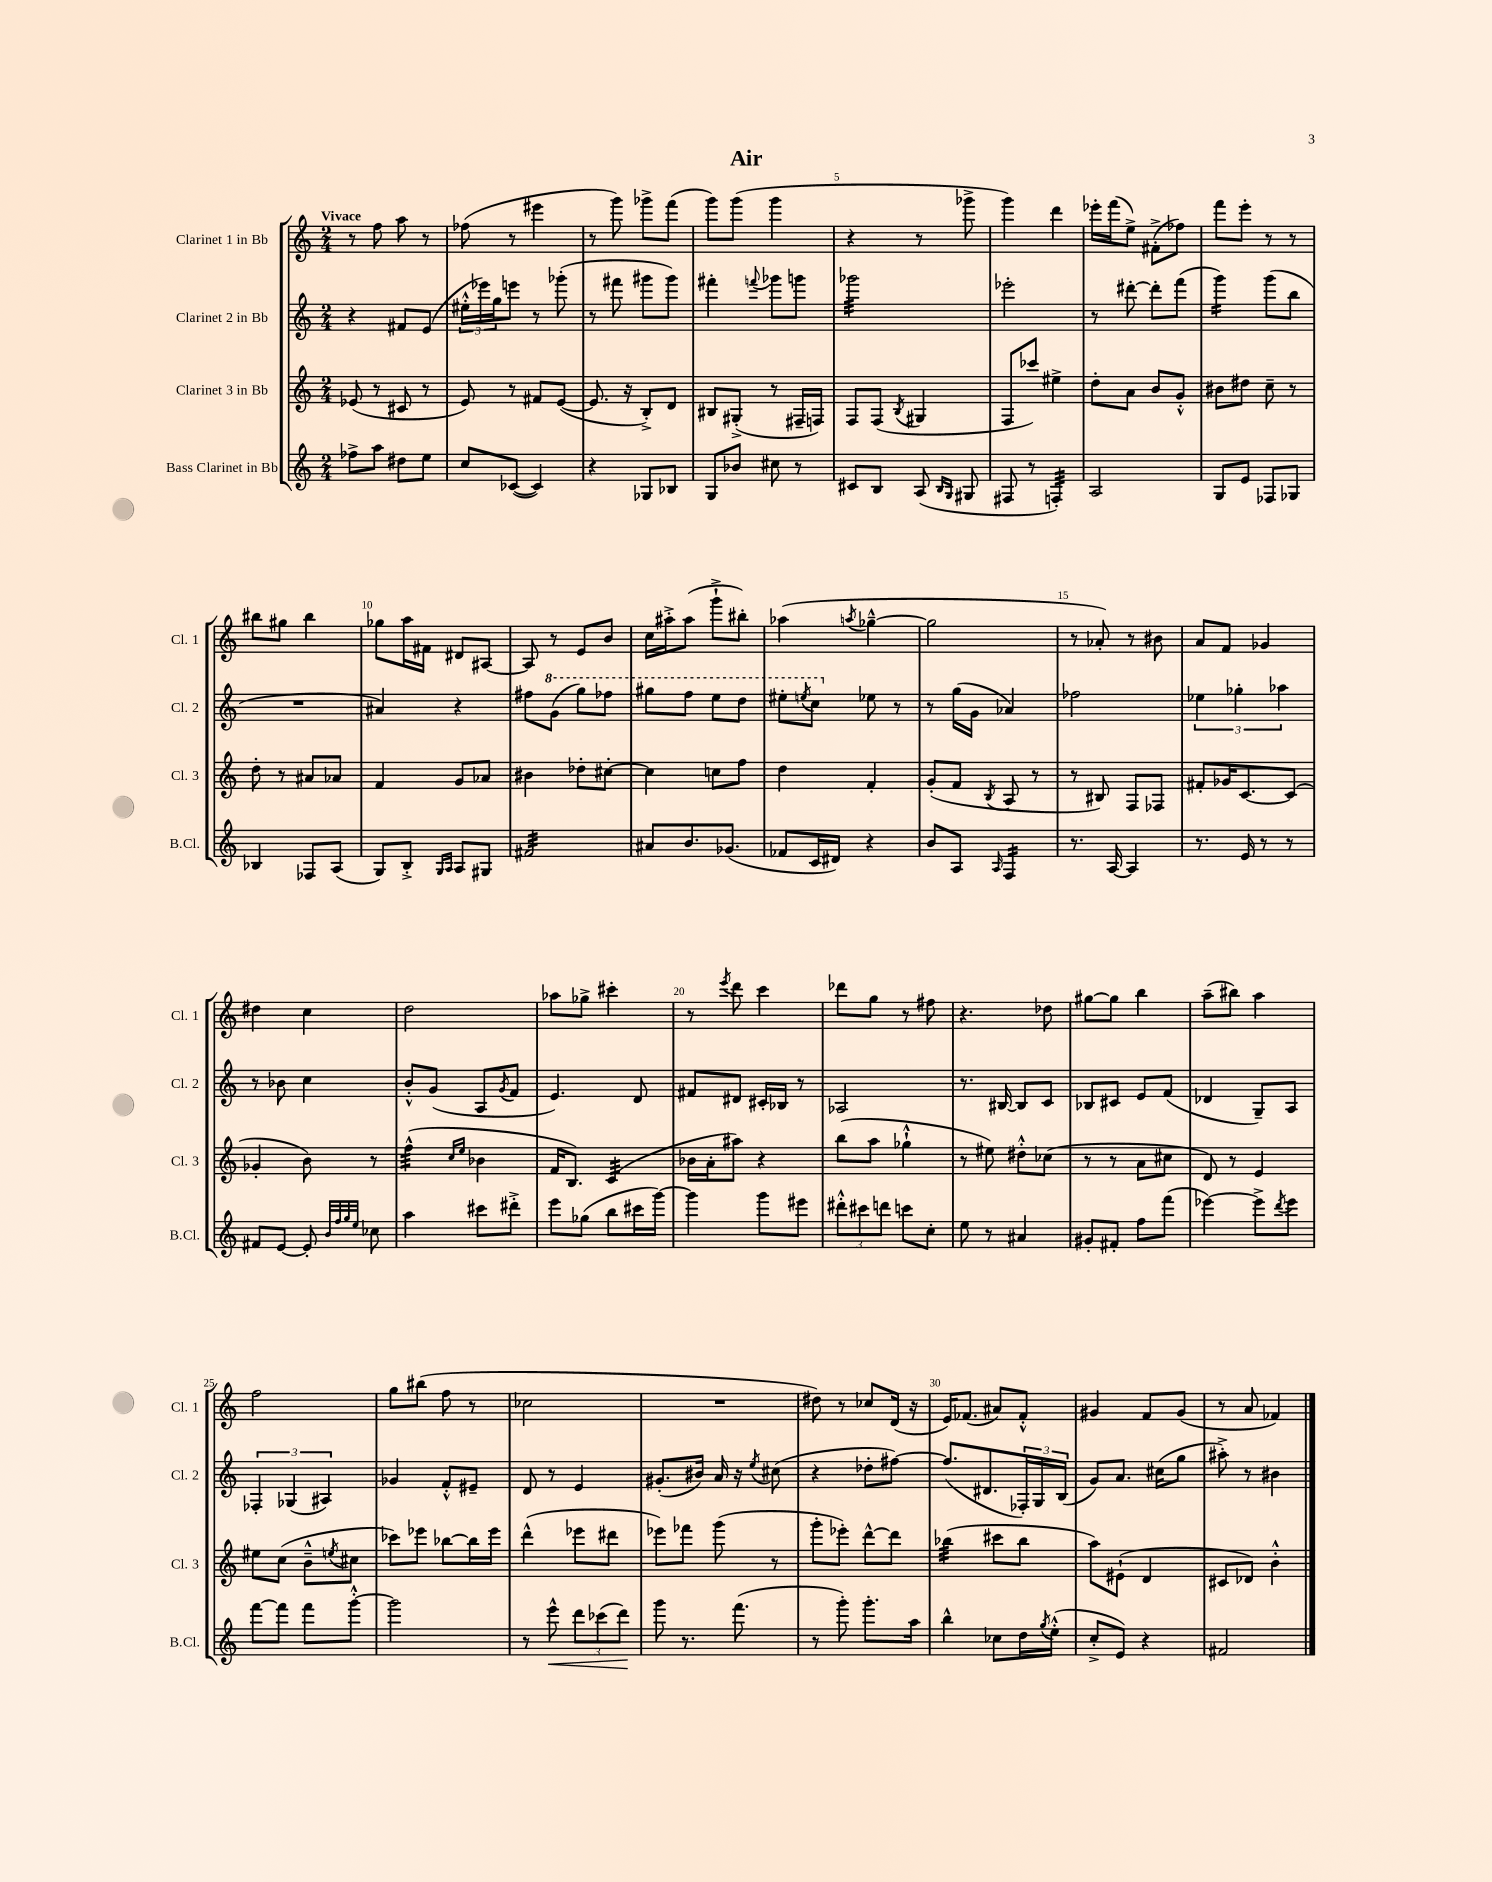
\header { title = "Air" }
<<
\new StaffGroup <<
\new Staff = "s0" \with { instrumentName = "Clarinet 1 in Bb" shortInstrumentName = "Cl. 1" } {
    \clef treble \key c \major \numericTimeSignature \time 2/4 \tempo "Vivace"
    r8 f''8 a''8 r8 |
    fes''8( r8 eis'''4 |
    r8 g'''8) ges'''8-> f'''8( |
    g'''8) g'''8( g'''4 |
    r4 r8 ges'''8-> |
    g'''4) d'''4 |
    ees'''16-. f'''16( e''8->) fis'8-.->( fes''8) |
    f'''8 e'''8-. r8 r8 |
    bis''8 gis''8 bis''4 |
    ges''8 a''16 fis'16 dis'8 ais8~ |
    ais8 r8 e'8 b'8 |
    c''16 ais''16-.-> ais''8( g'''8-!-> bis''8-.) |
    aes''4( \acciaccatura { a''8 } ges''4~---^ |
    ges''2 |
    r8 aes'8-.) r8 bis'8 |
    a'8 f'8 ges'4 |
    dis''4 c''4 |
    d''2 |
    aes''8 ges''8-> cis'''4-. |
    r8 \acciaccatura { e'''8 } d'''8 c'''4 |
    des'''8 g''8 r8 fis''8 |
    r4. des''8 |
    gis''8~ gis''8 b''4 |
    a''8--( bis''8) a''4 |
    f''2 |
    g''8 bis''8( f''8 r8 |
    ces''2 |
    R2 |
    dis''8) r8 ces''8 d'16( r16 |
    e'16) fes'8.( ais'8) fes'8-.-^ |
    gis'4 f'8 gis'8( |
    r8 a'8 fes'4) \bar "|." |
}
\new Staff = "s1" \with { instrumentName = "Clarinet 2 in Bb" shortInstrumentName = "Cl. 2" } {
    \clef treble \key c \major \numericTimeSignature \time 2/4
    r4 fis'8 e'8( |
    \tuplet 3/2 { eis''16-.-^ ees'''16) g''16 } e'''8 r8 ges'''8-.( |
    r8 fis'''8 gis'''8 gis'''8) |
    fis'''4-. \appoggiatura { f'''8 } ges'''8 g'''8 |
    ges'''2:32 |
    ees'''2-. |
    r8 dis'''8~-. dis'''8-. f'''8( |
    g'''4:16) g'''8( b''8 |
    R2 |
    ais'4) r4 |
    fis''8 \ottava #1 g''8( g'''8) fes'''8 |
    gis'''8 f'''8 e'''8 d'''8 |
    eis'''8-. \acciaccatura { e'''8 } c'''8 \ottava #0 ees''8 r8 |
    r8 g''16( g'16 aes'4) |
    fes''2 |
    \tuplet 3/2 { ees''4 ges''4-. aes''4 } |
    r8 bes'8 c''4 |
    b'8-.-^ g'8( a8 \acciaccatura { g'8 } f'8 |
    e'4.) d'8 |
    fis'8 dis'8 cis'16-. bes16 r8 |
    aes2 |
    r8. bis16~ bis8 c'8 |
    bes8 cis'8 e'8 f'8( |
    des'4 g8--) a8 |
    \tuplet 3/2 { fes4-. ges4( ais4) } |
    ges'4 f'8-.-^ eis'8-- |
    d'8 r8 e'4 |
    gis'8.-.( bis'16) a'16 r16 \acciaccatura { e''8 } cis''8( |
    r4 des''8-. fis''8~) |
    fis''8.( dis'8. \tuplet 3/2 { fes16-.) g16 b16( } |
    g'8) a'8. cis''16( g''8 |
    ais''8-.->) r8 bis'4 \bar "|." |
}
\new Staff = "s2" \with { instrumentName = "Clarinet 3 in Bb" shortInstrumentName = "Cl. 3" } {
    \clef treble \key c \major \numericTimeSignature \time 2/4
    ees'8( r8 cis'8 r8 |
    e'8) r8 fis'8 e'8~( |
    e'8. r16 b8-.->) d'8 |
    bis8 gis8-.->( r8 fis16-- f16) |
    f8 f8( \acciaccatura { b8 } gis4 |
    f8 ces'''8) eis''4-> |
    d''8-. a'8 b'8 g'8-.-^ |
    bis'8 dis''8 c''8-- r8 |
    d''8-. r8 ais'8 aes'8 |
    f'4 g'8 aes'8 |
    bis'4 des''8-. cis''8~-. |
    cis''4 c''8 f''8 |
    d''4 f'4-. |
    g'8-.( f'8 \acciaccatura { b8 } a8 r8 |
    r8 bis8) f8 fes8 |
    fis'8-. ges'16 c'8.~ c'8( |
    ges'4-. b'8) r8 |
    f''4:32-^( \grace { c''16 e''16 } bes'4 |
    f'16 b8.) c'4:32( |
    bes'16 a'16-. ais''8) r4 |
    b''8( a''8 ges''4-!-^ |
    r8 eis''8) dis''8-.-^ ces''8( |
    r8 r8 a'8 cis''8 |
    d'8) r8 e'4 |
    eis''8 c''8( b'8---^ \acciaccatura { e''8 } cis''8 |
    ces'''8) ees'''8 bes''8~ bes''16 ees'''16 |
    d'''4-^( ees'''8 dis'''8 |
    ees'''8) fes'''8 g'''8( r8 |
    g'''8-. ees'''8-.) d'''8~-^ d'''8 |
    bes''4:32( cis'''8 bes''8 |
    a''8) eis'8-!( d'4 |
    cis'8 des'8) b'4-.-^ \bar "|." |
}
\new Staff = "s3" \with { instrumentName = "Bass Clarinet in Bb" shortInstrumentName = "B.Cl." } {
    \clef treble \key c \major \numericTimeSignature \time 2/4
    fes''8-> a''8 dis''8 e''8 |
    c''8 ces'8~( ces'4) |
    r4 ges8 bes8 |
    g8 bes'8 cis''8 r8 |
    cis'8 b8 a8( \grace { b16 g16 } gis8 |
    fis8 r8 f4:32-.) |
    a2 |
    g8 e'8 fes8 ges8 |
    bes4 fes8 a8( |
    g8) b8-.-> \grace { g16 a16 } a8 gis8 |
    fis'2:32 |
    ais'8 b'8. ges'8.( |
    fes'8 c'16 dis'16) r4 |
    b'8 a8 \grace { a16 } f4:16 |
    r8. a16~ a4 |
    r8. e'16 r8 r8 |
    fis'8 e'8~ e'8-. \grace { b'32 f''32 g''32 e''32 } ces''8 |
    a''4 cis'''8 dis'''8-.-> |
    e'''8 ges''8( b''8 cis'''16 g'''16~) |
    g'''4 g'''8 eis'''8 |
    \tuplet 3/2 { dis'''8-.-^ cis'''8 d'''8 } c'''8 c''8-. |
    e''8 r8 ais'4 |
    gis'8-. fis'8-. f''8 f'''8( |
    ees'''4~) ees'''8-> \acciaccatura { d'''8 } ees'''8 |
    f'''8~ f'''8 f'''8 g'''8~-.-^ |
    g'''2 |
    r8 e'''8-^\< \tuplet 3/2 { d'''8 ces'''8( d'''8\!) } |
    g'''8 r8. f'''8.( |
    r8 g'''8-.) g'''8.-. a''16 |
    b''4-^ ces''8 d''16 \acciaccatura { g''8 } e''16-.-^( |
    c''8-.-> e'8) r4 |
    fis'2 \bar "|." |
}
>>
>>
\layout { \context { \Score \override BarNumber.break-visibility = ##(#f #t #t) barNumberVisibility = #(every-nth-bar-number-visible 5) } }
